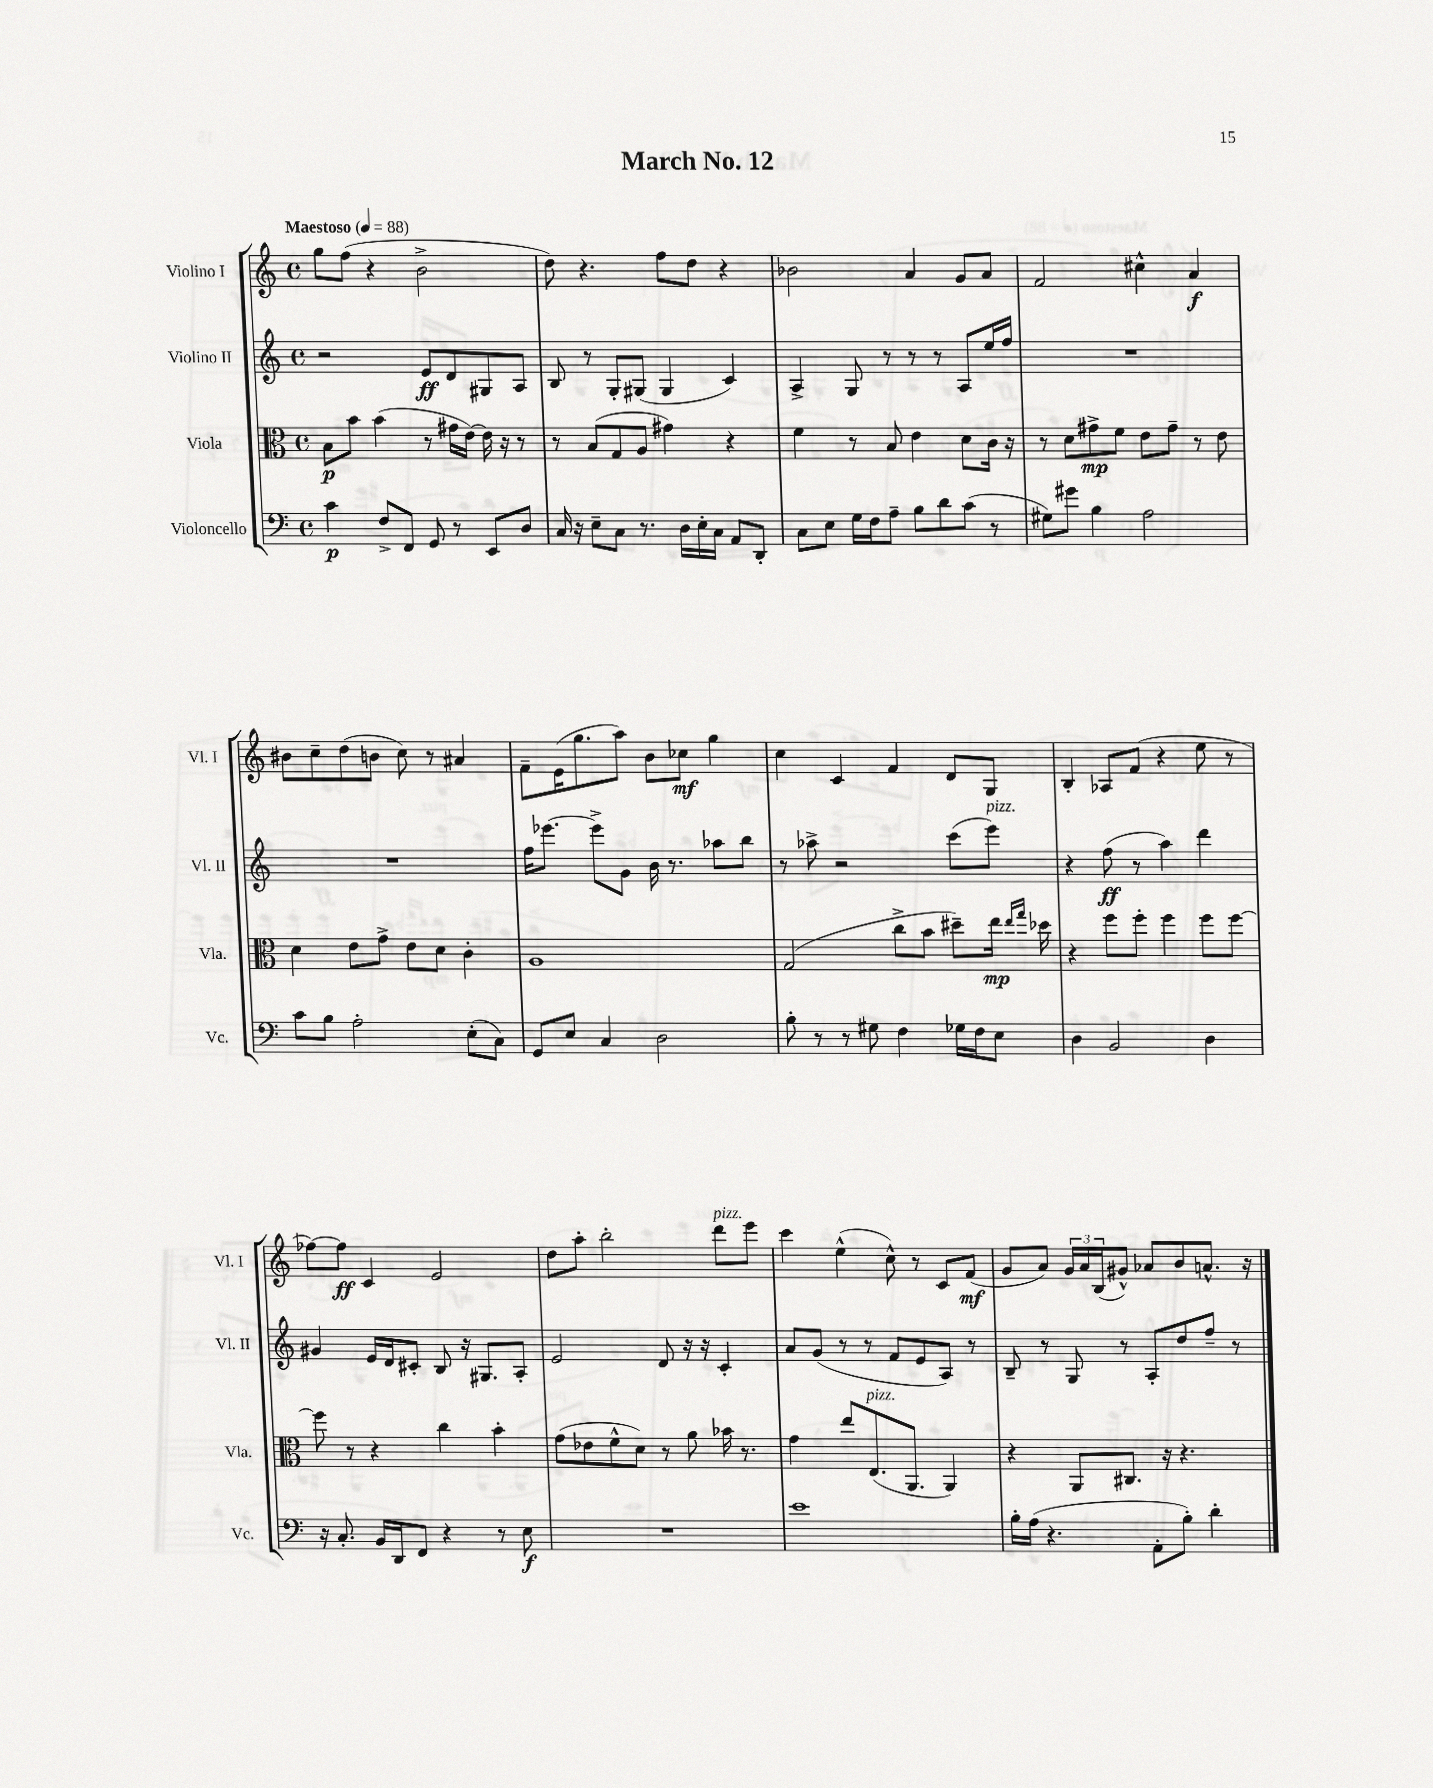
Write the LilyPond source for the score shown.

\header { title = "March No. 12" }
<<
\new StaffGroup <<
\new Staff = "s0" \with { instrumentName = "Violino I" shortInstrumentName = "Vl. I" } {
    \clef treble \key c \major \defaultTimeSignature \time 4/4 \tempo "Maestoso" 4 = 88
    g''8 f''8( r4 b'2-> |
    d''8) r4. f''8 d''8 r4 |
    bes'2 a'4 g'8 a'8 |
    f'2 cis''4-^ a'4\f |
    bis'8 c''8-- d''8( b'8 c''8) r8 ais'4 |
    f'8-- e'16( g''8. a''8) b'8 ces''8\mf g''4 |
    c''4 c'4 f'4 d'8 g8 |
    b4-. aes8 f'8( r4 e''8 r8 |
    fes''8~) fes''8\ff c'4 e'2 |
    d''8 a''8-. b''2-. d'''8^\markup { \italic "pizz." } e'''8 |
    c'''4 e''4-^( c''8-^) r8 c'8 f'8\mf( |
    g'8 a'8) \tuplet 3/2 { g'16 a'16 b16( } gis'8-^) aes'8 b'8 a'8.-^ r16 \bar "|." |
}
\new Staff = "s1" \with { instrumentName = "Violino II" shortInstrumentName = "Vl. II" } {
    \clef treble \key c \major \defaultTimeSignature \time 4/4
    r2 e'8\ff d'8 gis8 a8 |
    b8 r8 g8-. gis8( gis4 c'4) |
    a4-> g8 r8 r8 r8 a8 e''16 f''16 |
    R1 |
    R1 |
    f''16 ees'''8.~ ees'''8-> g'8 b'16 r8. aes''8 b''8 |
    r8 aes''8-> r2 c'''8( e'''8^\markup { \italic "pizz." }) |
    r4 f''8\ff( r8 a''4) d'''4 |
    gis'4 e'16 d'16 cis'8-. b8 r16 gis8. a8-. |
    e'2 d'8 r16 r16 c'4-. |
    a'8 g'8( r8 r8 f'8 e'8 a8) r8 |
    b8-- r8 g8 r8 a8-. d''8 f''8-- r8 \bar "|." |
}
\new Staff = "s2" \with { instrumentName = "Viola" shortInstrumentName = "Vla." } {
    \clef alto \key c \major \defaultTimeSignature \time 4/4
    b8\p b'8 b'4( r8 gis'16 e'16~) e'16 r16 r8 |
    r8 b8( g8 a8 gis'4) r4 |
    f'4 r8 b8 e'4 d'8 c'16 r16 |
    r8 d'8 gis'8->\mp f'8 e'8 gis'8-- r8 e'8 |
    d'4 e'8 g'8-> e'8 d'8 c'4-. |
    a1 |
    g2( c''8-> b'8 dis''8--) e''16\mp \grace { e''16 g''16 } des''16 |
    r4 f''8 f''8-. f''4 f''8 f''8~ |
    f''8 r8 r4 c''4 b'4-. |
    g'8( ees'8 f'8-^ d'8) r8 a'8 bes'16 r8. |
    g'4 e''8 e8.^\markup { \italic "pizz." }( a,8. a,4) |
    r4 a,8 cis8. r16 r4. \bar "|." |
}
\new Staff = "s3" \with { instrumentName = "Violoncello" shortInstrumentName = "Vc." } {
    \clef bass \key c \major \defaultTimeSignature \time 4/4
    c'4\p f8-> f,8 g,8 r8 e,8 d8 |
    c16 r16 e8-- c8 r8. d16 e16-. c16 a,8 d,8-. |
    c8 e8 g16 f16 a8-- b8 d'8 c'8( r8 |
    gis8) gis'8 b4 a2 |
    c'8 b8 a2-. e8-.( c8) |
    g,8 e8 c4 d2 |
    b8-. r8 r8 gis8 f4 ges16 f16 e8 |
    d4 b,2 d4 |
    r16 c8.-. b,16 d,16 f,8 r4 r8 e8\f |
    R1 |
    e'1 |
    b16-. a16( r4. a,8-. b8-.) d'4-. \bar "|." |
}
>>
>>
\layout { \context { \Score \remove "Bar_number_engraver" } }
